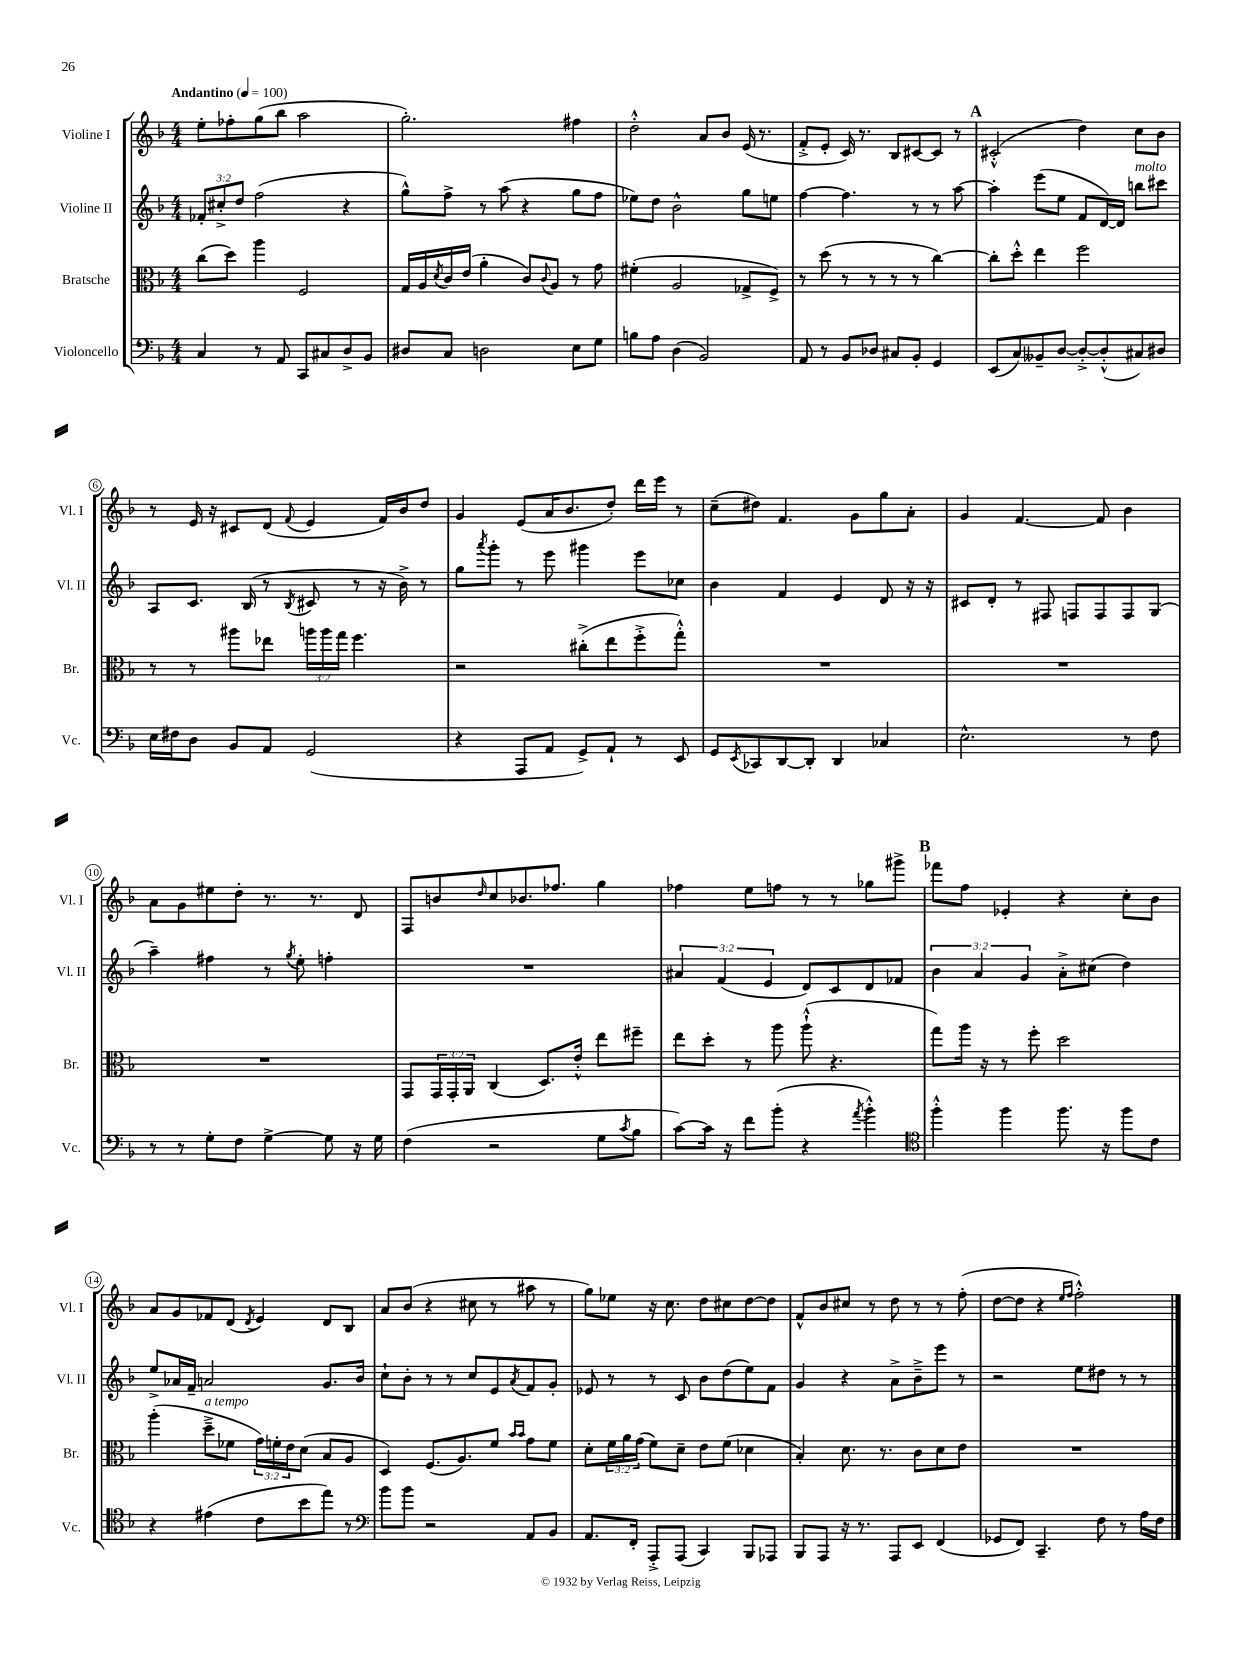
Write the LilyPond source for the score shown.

<<
\new StaffGroup <<
\new Staff = "s0" \with { instrumentName = "Violine I" shortInstrumentName = "Vl. I" } {
    \clef treble \key f \major \numericTimeSignature \time 4/4 \tempo "Andantino" 4 = 100
    e''8-. fes''8-. g''8( bes''8 a''2 |
    g''2.-.) fis''4 |
    d''2-.-^ a'8 bes'8 e'16( r8. |
    f'8-.-> e'8-. c'16) r8. bes8 cis'8~ cis'8 r8 |
    \mark \markup { \bold "A" } cis'2-.-^( d''4) c''8 bes'8 |
    r8 e'16 r16 cis'8 d'8( \appoggiatura { f'8 } e'4 f'16) bes'16 d''8 |
    g'4 e'8( a'16 bes'8. d''8-.) d'''16 e'''16 r8 |
    c''8--( dis''8) f'4. g'8 g''8 a'8-. |
    g'4 f'4.~ f'8 bes'4 |
    a'8 g'8 eis''8 d''8-. r8. r8. d'8 |
    f8 b'8 \grace { d''16 } c''8 bes'8. fes''8. g''4 |
    fes''4 e''8 f''8 r8 r8 ges''8 gis'''8-> |
    \mark \markup { \bold "B" } fes'''8 f''8 ees'4-. r4 c''8-. bes'8 |
    a'8 g'8 fes'8 d'8( \acciaccatura { d'8 } e'4) d'8 bes8 |
    a'8 bes'8( r4 cis''8 r8 ais''8 r8 |
    g''8) ees''8 r16 c''8. d''8 cis''8 d''8~ d''8 |
    f'8-^ bes'8 cis''8 r8 d''8 r8 r8 f''8-.( |
    d''8~ d''8 r4 \grace { e''16 f''16 } f''2-.-^) \bar "|." |
}
\new Staff = "s1" \with { instrumentName = "Violine II" shortInstrumentName = "Vl. II" } {
    \clef treble \key f \major \numericTimeSignature \time 4/4 \override Staff.TupletNumber.text = #tuplet-number::calc-fraction-text
    \tuplet 3/2 { fes'8-. cis''8-.-> d''8 } f''2( r4 |
    g''8-^) f''8-> r8 a''8( r4 g''8 f''8 |
    ees''8) d''8 bes'2-^ g''8 e''8 |
    f''4~ f''4. r8 r8 a''8~ |
    \mark \markup { \bold "A" } a''4-. e'''8( e''8 f'8 d'16~) d'16 b''8^\markup { \italic "molto" } cis'''8 |
    a8 c'8. bes16( r8 \acciaccatura { bes8 } cis'8 r8 r16 bes'16->) r8 |
    g''8 \acciaccatura { a'''8 } g'''8-. r8 e'''8 gis'''4 e'''8 ces''8 |
    bes'4 f'4 e'4 d'8 r16 r16 |
    cis'8 d'8-. r8 fis8 f8 f8 f8 g8( |
    a''4--) fis''4 r8 \acciaccatura { g''8 } e''8-. f''4-. |
    R1 |
    \tuplet 3/2 { ais'4 f'4( e'4 } d'8) c'8 d'8 fes'8 |
    \mark \markup { \bold "B" } \tuplet 3/2 { bes'4 a'4 g'4 } a'8-.-> cis''8( d''4) |
    e''8-> aes'16 f'16-- a'2 g'8. bes'16 |
    c''8-! bes'8-. r8 r8 c''8 e'8 \acciaccatura { a'8 } f'8 g'8-. |
    ees'8 r8 r8 c'8 bes'8 d''8( e''8) f'8 |
    g'4 r4 a'8-> bes'8---> e'''8 r8 |
    r2 e''8 dis''8 r8 r8 \bar "|." |
}
\new Staff = "s2" \with { instrumentName = "Bratsche" shortInstrumentName = "Br." } {
    \clef alto \key f \major \numericTimeSignature \time 4/4 \override Staff.TupletNumber.text = #tuplet-number::calc-fraction-text
    c''8( d''8) a''4 f2 |
    g16 a16 \acciaccatura { d'8 } c'16 e'16( a'4-. c'8) \appoggiatura { c'8 } a8 r8 g'8 |
    fis'4-.( a2 ges8-> f8->) |
    r8 d''8( r8 r8 r8 r8 c''4~) |
    \mark \markup { \bold "A" } c''8-. d''8-.-^ e''4 f''2 |
    r8 r8 ais''8 ees''8 \tuplet 3/2 { a''16 a''16 g''16 } f''4. |
    r2 cis''8-.->( e''8 f''8-.-> g''8-.-^) |
    R1 |
    R1 |
    R1 |
    g,8 \tuplet 3/2 { g,16 g,16-. a,16 } c4( d8.) e'16-.-^ e''8 fis''8-- |
    e''8 d''8-. r8 a''8 a''8-!-^( r4. |
    \mark \markup { \bold "B" } g''8) a''16 r16 r8 f''8-. d''2 |
    a''4-.( d''8--->^\markup { \italic "a tempo" } fes'8 \tuplet 3/2 { g'16) f'16-. e'16 } d'8( bes8 a8 |
    d4) f8.( a8.) f'8 \grace { bes'16 bes'16 } g'8 f'8 |
    d'8-. \tuplet 3/2 { f'16 a'16 g'16( } f'8) d'8-- e'8 f'8( des'4 |
    bes4-.) d'8. r8. c'8 d'8 e'8 |
    R1 \bar "|." |
}
\new Staff = "s3" \with { instrumentName = "Violoncello" shortInstrumentName = "Vc." } {
    \clef bass \key f \major \numericTimeSignature \time 4/4
    c4 r8 a,8 c,8 cis8 d8-> bes,8 |
    dis8 c8 d2 e8 g8 |
    b8 a8 d4( bes,2) |
    a,8 r8 bes,8 des8 cis8 bes,8-. g,4 |
    \mark \markup { \bold "A" } e,8( c8) beses,8-- d8~ d8~-.-> d8-.-^( cis8) dis8 |
    e16 fis16 d8 bes,8 a,8 g,2( |
    r4 a,,8 a,8 g,8->) a,8-! r8 e,8 |
    g,8 \acciaccatura { e,8 } ces,8 d,8~ d,8-. d,4 ces4 |
    e2.-^ r8 f8 |
    r8 r8 g8-. f8 g4~-> g8 r16 g16 |
    f4( r2 g8 \acciaccatura { c'8 } bes8 |
    c'8~) c'16 r16 f'8 bes'8-.( r4 \acciaccatura { a'8 } bes'4-.-^) |
    \mark \markup { \bold "B" } \clef tenor f''4-.-^ f''4 f''8. r16 f''8 c'8 |
    r4 eis'4( c'8 bes'8 e''8) r8 |
    \clef bass bes'8 bes'8 r2 a,8 bes,8 |
    a,8. f,16-. a,,8-.-> a,,8( c,4) bes,,8 aes,,8 |
    bes,,8 a,,8 r16 r8. a,,8 e,8 f,4( |
    ges,8 f,8) c,4.-- f8 r8 a16 f16 \bar "|." |
}
>>
>>
\layout { \context { \Score \override BarNumber.stencil = #(make-stencil-circler 0.1 0.3 ly:text-interface::print) } }
